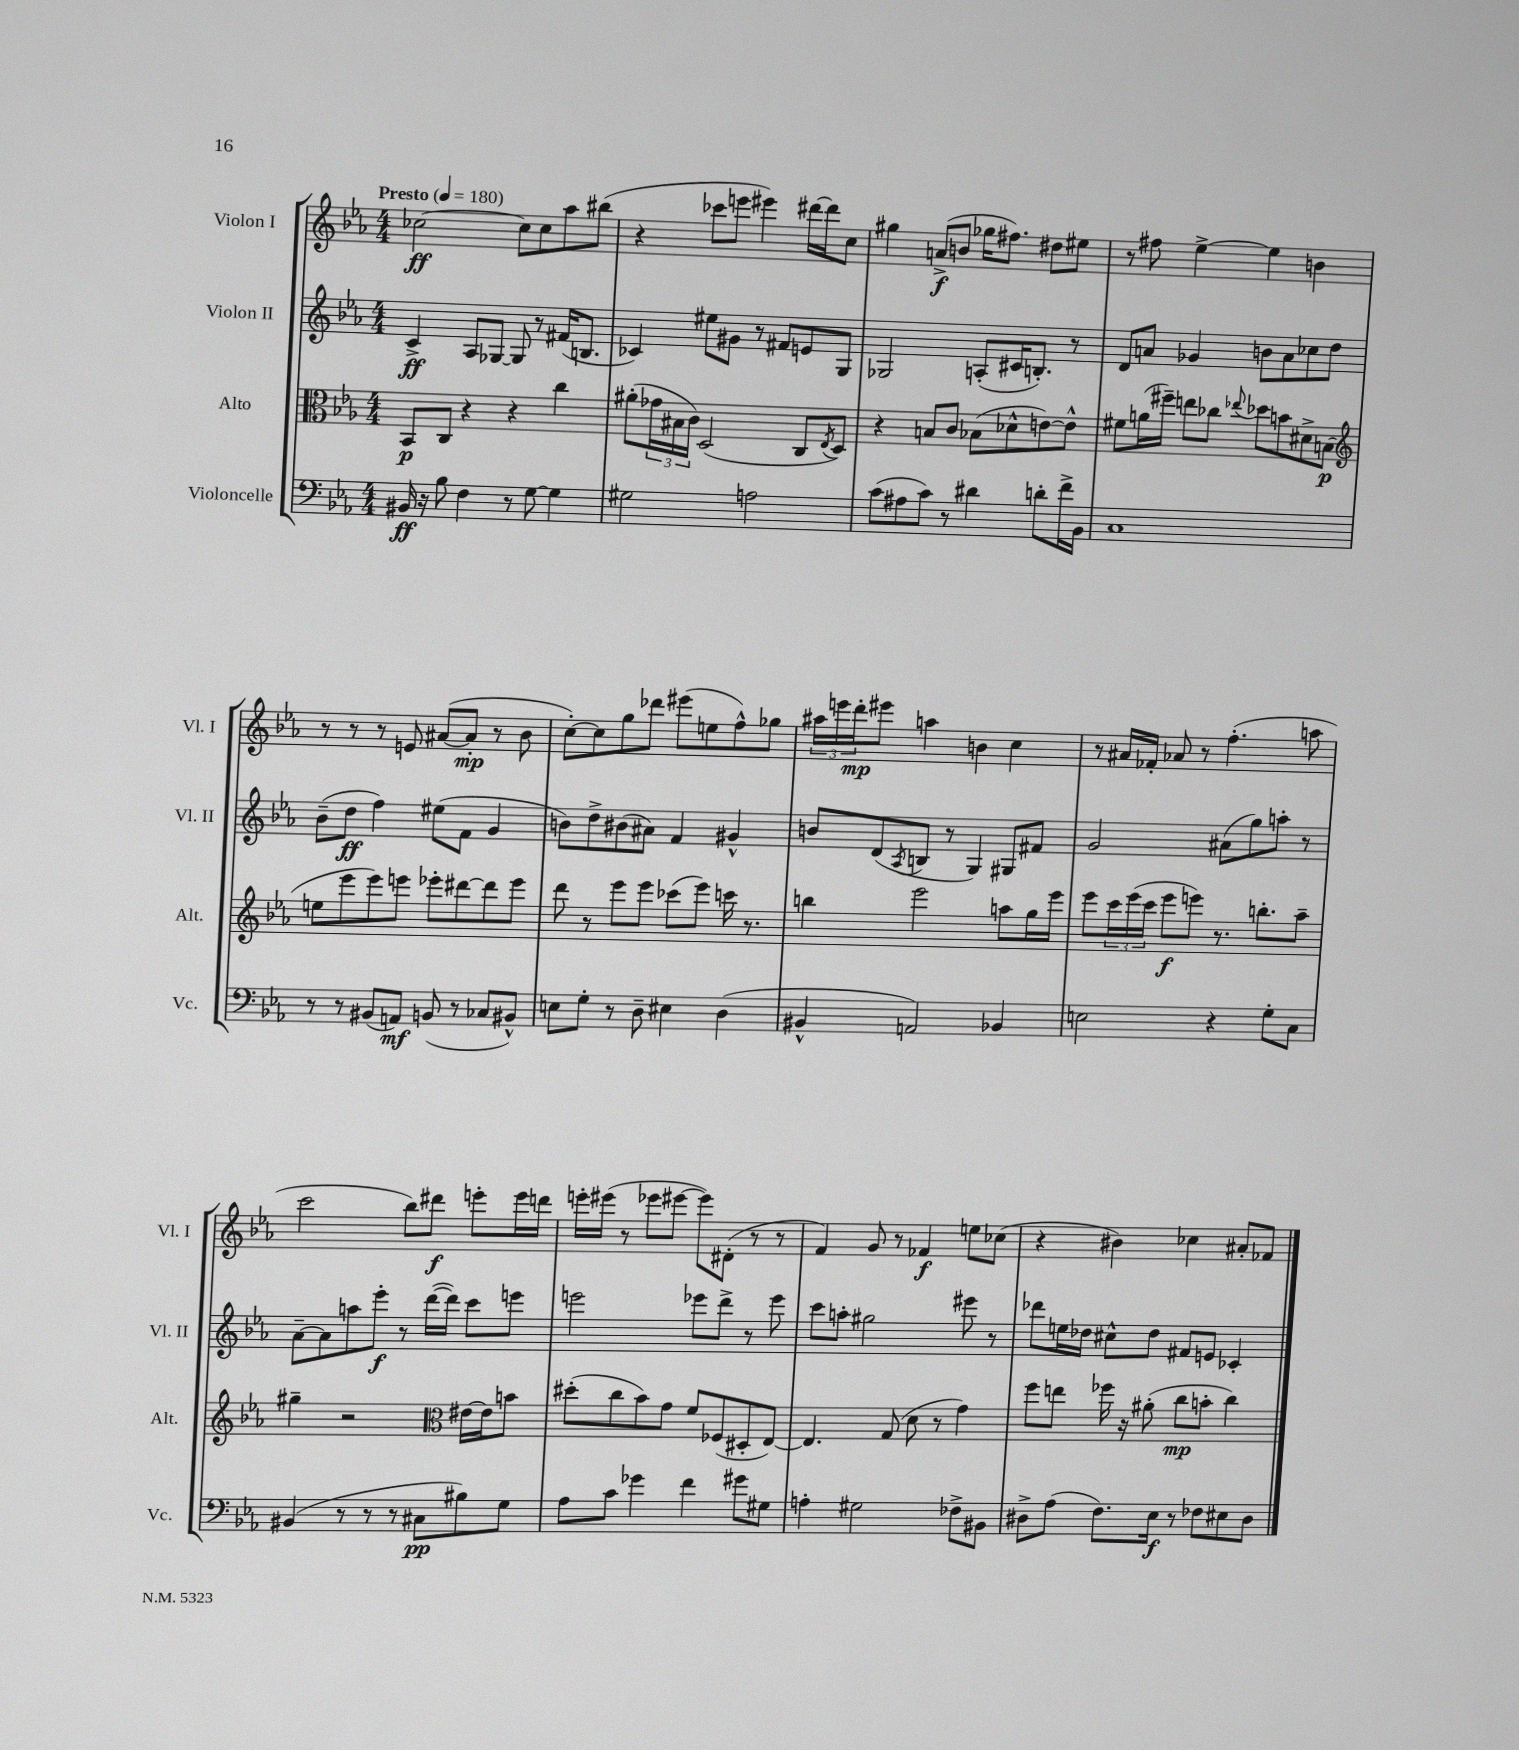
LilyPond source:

<<
\new StaffGroup <<
\new Staff = "s0" \with { instrumentName = "Violon I" shortInstrumentName = "Vl. I" } {
    \clef treble \key ees \major \numericTimeSignature \time 4/4 \tempo "Presto" 4 = 180
    ces''2~\ff ces''8 ces''8 aes''8 bis''8( |
    r4 ces'''8 e'''8 eis'''4) dis'''16~ dis'''16 c''8 |
    gis''4 a'8->\f( b'8 ges''16 fis''8.) dis''8 eis''8 |
    r8 fis''8 ees''4~-> ees''4 b'4 |
    r8 r8 r8 e'8 ais'8~( ais'8-.\mp r8 bes'8 |
    c''8~-.) c''8 g''8 des'''8 eis'''8( e''8 f''8-^) ges''8 |
    \tuplet 3/2 { ais''16 e'''16 d'''16-.\mp } eis'''8 a''4 b'4 c''4 |
    r8 ais'16 fes'16-. aes'8 r8 f''4.-.( a''8 |
    c'''2 bes''8) dis'''8\f e'''8-. e'''16 d'''16 |
    e'''16-. eis'''16( r8 ees'''8 eis'''8~ eis'''8) dis'8-.( r8 r8 |
    f'4) g'8 r8 fes'4\f e''8 ces''8( |
    r4 bis'4) ces''4 ais'8-. fes'8 \bar "|." |
}
\new Staff = "s1" \with { instrumentName = "Violon II" shortInstrumentName = "Vl. II" } {
    \clef treble \key ees \major \numericTimeSignature \time 4/4
    c'4->\ff aes8 ges8~ ges8 r8 fis'16( b8. |
    ces'4) eis''8 gis'8 r8 fis'8 e'8 g8 |
    ges2 a8-.( cis'16 b8.-.) r8 |
    d'8 a'8 ges'4 b'8 a'8 ces''8 d''8 |
    bes'8--( d''8\ff f''4) eis''8( f'8 g'4 |
    b'8) d''8-> bis'8( ais'8) f'4 gis'4-^ |
    b'8 d'8( \acciaccatura { aes8 } b8 r8 g4) gis8 fis'8 |
    g'2 ais'8( g''8) a''8-. r8 |
    aes'8~-- aes'8 a''8 ees'''8-.\f r8 d'''16~( d'''16) c'''8 e'''8 |
    e'''2 ees'''8 d'''8-> r8 ees'''8 |
    c'''8 a''8-. gis''2 eis'''8 r8 |
    des'''8 e''16 des''16 cis''8-^ des''8 fis'8 e'8 ces'4-. \bar "|." |
}
\new Staff = "s2" \with { instrumentName = "Alto" shortInstrumentName = "Alt." } {
    \clef alto \key ees \major \numericTimeSignature \time 4/4
    bes,8\p c8 r4 r4 c''4 |
    ais'8-.( \tuplet 3/2 { ges'16 bis16 c'16) } d2( c8 \acciaccatura { ees8 } d8) |
    r4 b8 c'8 bes8( des'8-^ e'8~) e'8-^ |
    fis'8 a'16( fis''16--) e''8 ces''8 \appoggiatura { ees''8 } des''8 b'8 dis'8-> b8\p( |
    \clef treble e''8 ees'''8 ees'''8) e'''8 ees'''8-. dis'''8~ dis'''8 ees'''8 |
    d'''8 r8 ees'''8 ees'''8 ces'''8( ees'''8) c'''16 r8. |
    b''4 ees'''2 a''8 g''16 ees'''16 |
    ees'''8 \tuplet 3/2 { c'''16 ees'''16( c'''16 } ees'''8\f e'''8) r8. b''8.-. aes''8-- |
    gis''4-- r2 \clef alto eis'16~ eis'16 b'8 |
    dis''8-.( c''8 bes'8) g'8 f'8 fes8( dis8-. ees8~) |
    ees4. g8( d'8 r8 g'4) |
    f''8 e''8 fes''16 r16 ais'8-.( c''8\mp b'8-. c''4) \bar "|." |
}
\new Staff = "s3" \with { instrumentName = "Violoncelle" shortInstrumentName = "Vc." } {
    \clef bass \key ees \major \numericTimeSignature \time 4/4
    bis,16\ff r16 bes8 f4 r8 g8~ g4 |
    gis2 a2 |
    c'8( ais8 c'8) r8 dis'4 d'8-. f'16-> bes,16 |
    c1 |
    r8 r8 bis,8( a,8\mf) b,8( r8 ces8 bis,8-^) |
    e8 g8-. r8 d8-- eis4 d4( |
    bis,4-^ a,2) bes,4 |
    e2 r4 g8-. c8 |
    bis,4( r8 r8 r8 cis8\pp bis8) g8 |
    aes8 c'8 ges'4 f'4 gis'8 gis8 |
    a4-. gis2 fes8-> bis,8 |
    dis8-> aes8( f8.) ees16\f r8 fes8 eis8 dis8 \bar "|." |
}
>>
>>
\layout { \context { \Score \remove "Bar_number_engraver" } }
